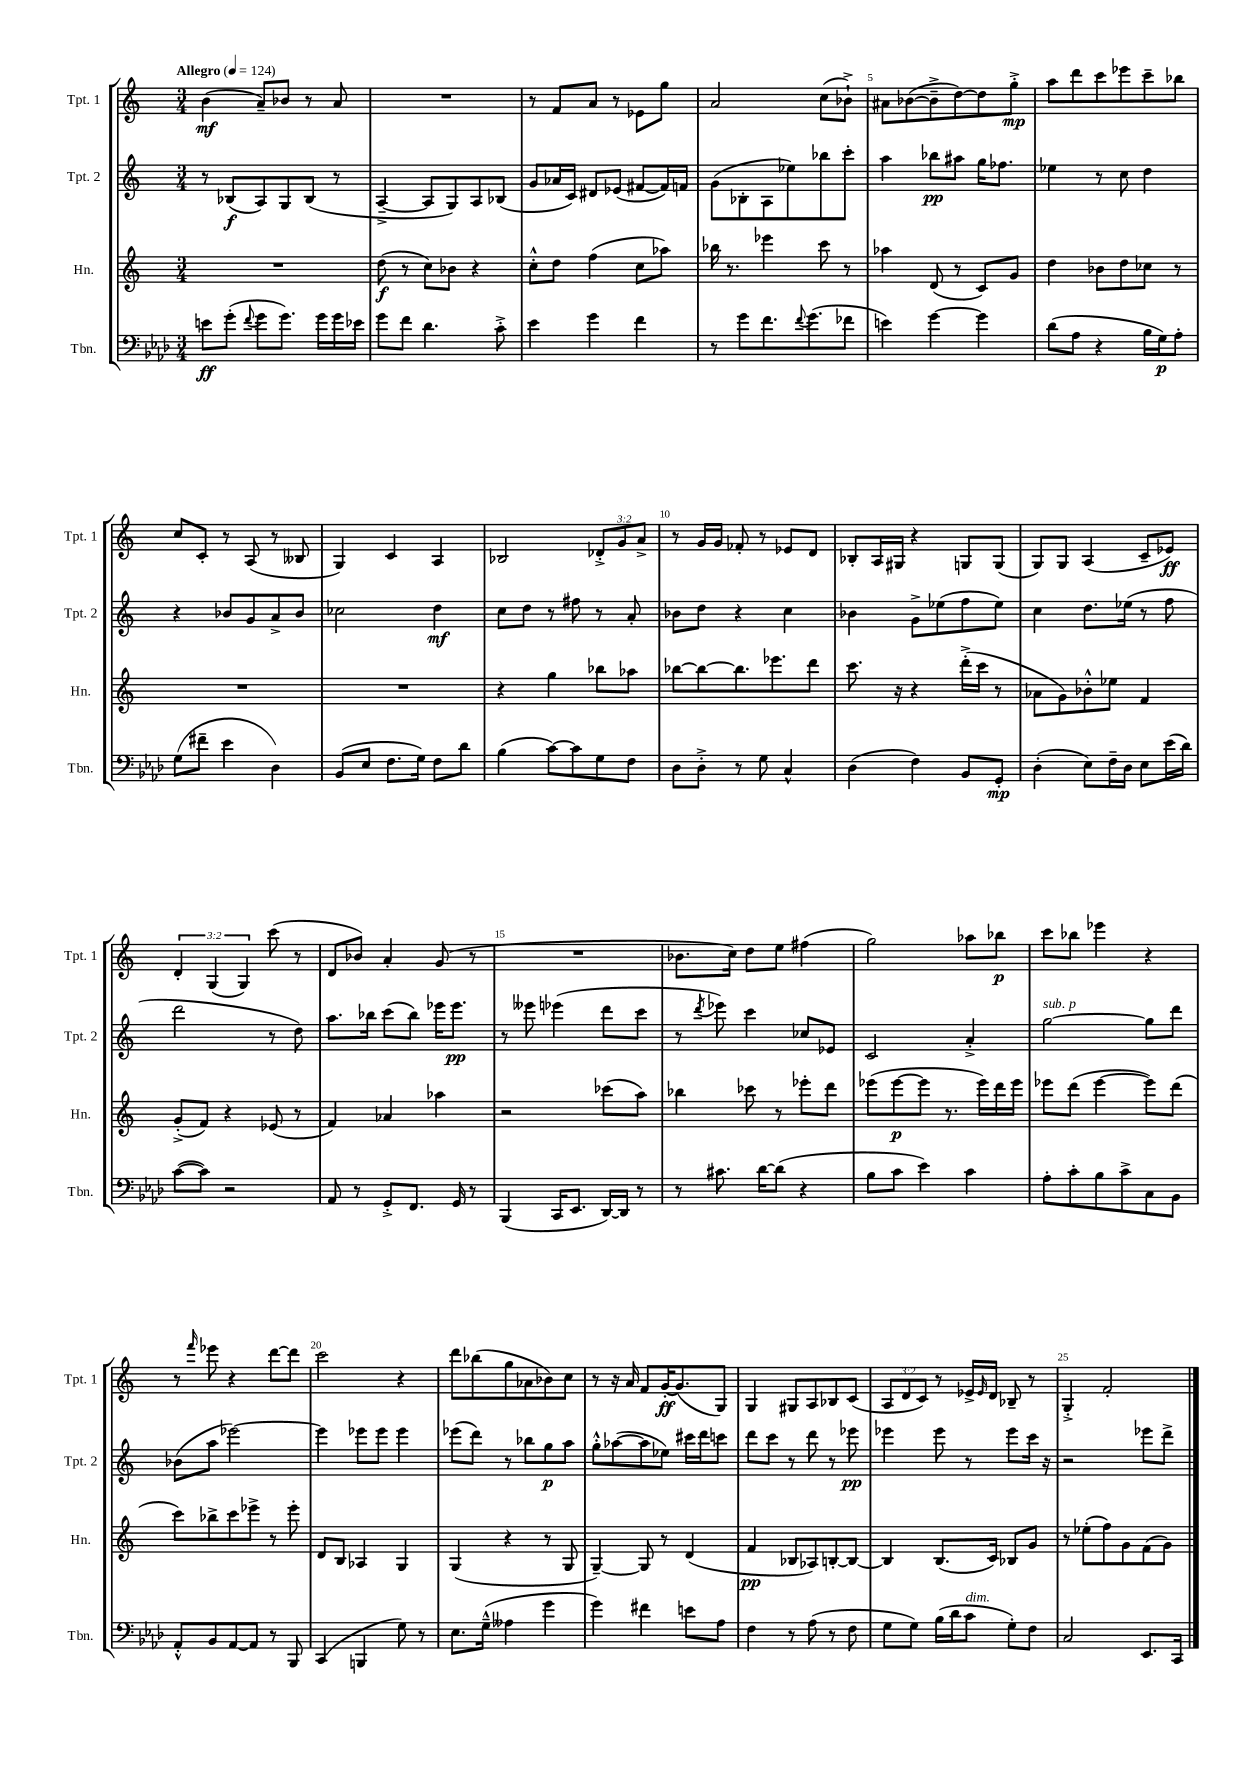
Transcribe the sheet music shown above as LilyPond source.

<<
\new StaffGroup <<
\new Staff = "s0" \with { instrumentName = "Tpt. 1" shortInstrumentName = "Tpt. 1" } {
    \clef treble \key c \major \numericTimeSignature \time 3/4 \override Staff.TupletNumber.text = #tuplet-number::calc-fraction-text \tempo "Allegro" 4 = 124
    b'4\mf( a'8--) bes'8 r8 a'8 |
    R2. |
    r8 f'8 a'8 r8 ees'8 g''8 |
    a'2 c''8( bes'8-!->) |
    ais'8 bes'8~( bes'8---> d''8~) d''8 g''8-.->\mp |
    a''8 d'''8 c'''8 ees'''8 c'''8-- bes''8 |
    c''8 c'8-. r8 a8( r8 beses8 |
    g4) c'4 a4 |
    bes2 \tuplet 3/2 { des'8-.-> g'8 a'8-> } |
    r8 g'16 g'16 fes'8-. r8 ees'8 d'8 |
    bes8-. a16 gis16 r4 g8 g8( |
    g8) g8 a4( c'8-- ees'8\ff) |
    \tuplet 3/2 { d'4-. g4( g4) } c'''8( r8 |
    d'8 bes'8) a'4-. g'8( r8 |
    R2. |
    bes'8. c''16) d''8 e''8 fis''4( |
    g''2) aes''8 bes''8\p |
    c'''8 bes''8 ees'''4 r4 |
    r8 \grace { f'''16 } ees'''8 r4 d'''8~ d'''8 |
    c'''2 r4 |
    d'''8 bes''8( g''8 aes'8 bes'8) c''8 |
    r8 r16 a'16 f'8 g'16~-.\ff g'8.( g8) |
    g4 gis8 a8 bes8 c'8( |
    \tuplet 3/2 { a8 d'8 c'8) } r8 ees'16-> \grace { ees'16 } d'16 bes8-- r8 |
    g4-.-> f'2-. \bar "|." |
}
\new Staff = "s1" \with { instrumentName = "Tpt. 2" shortInstrumentName = "Tpt. 2" } {
    \clef treble \key c \major \numericTimeSignature \time 3/4
    r8 bes8\f( a8) g8 bes8( r8 |
    a4~---> a8 g8) a8 bes8( |
    g'8 aes'16 c'16) dis'8 ees'8( fis'8~ fis'16) f'16 |
    g'8( bes8-. a8 ees''8) bes''8 c'''8-. |
    a''4 bes''8\pp ais''8 g''16 fes''8. |
    ees''4 r8 c''8 d''4 |
    r4 bes'8 g'8 a'8-> bes'8 |
    ces''2 d''4\mf |
    c''8 d''8 r8 fis''8 r8 a'8-. |
    bes'8 d''8 r4 c''4 |
    bes'4 g'8-> ees''8( f''8 ees''8) |
    c''4 d''8. ees''16( r8 f''8 |
    d'''2 r8 d''8) |
    a''8. bes''16 c'''8( bes''8) ees'''16 ees'''8.\pp |
    r8 eeses'''8 ees'''4( d'''8 c'''8 |
    r8 \acciaccatura { d'''8 } ees'''8) c'''4 ces''8 ees'8 |
    c'2 a'4-.-> |
    g''2~^\markup { \italic "sub. p" } g''8 d'''8 |
    bes'8( a''8 ees'''2~) |
    ees'''4 ees'''8 ees'''8 ees'''4 |
    ees'''8( d'''8) r8 bes''8 g''8\p a''8 |
    g''8-.-^ aes''8~( aes''8 ees''8) cis'''16 d'''16 c'''8 |
    d'''8 c'''8 r8 d'''8 r8 ees'''8\pp |
    ees'''4 ees'''8 r8 ees'''8 c'''16 r16 |
    r2 ees'''8 d'''8-> \bar "|." |
}
\new Staff = "s2" \with { instrumentName = "Hn." shortInstrumentName = "Hn." } {
    \clef treble \key c \major \numericTimeSignature \time 3/4
    R2. |
    d''8\f( r8 c''8) bes'8 r4 |
    c''8-.-^ d''8 f''4( c''8 aes''8) |
    bes''16 r8. ees'''4 c'''8 r8 |
    aes''4 d'8( r8 c'8) g'8 |
    d''4 bes'8 d''8 ces''8 r8 |
    R2. |
    R2. |
    r4 g''4 bes''8 aes''8 |
    bes''8~ bes''8~ bes''8. ees'''8. d'''8 |
    c'''8. r16 r4 d'''16-.->( c'''16 r8 |
    aes'8 g'8) bes'8-.-^ ees''8 f'4 |
    g'8-.->( f'8) r4 ees'8( r8 |
    f'4) aes'4 aes''4 |
    r2 ces'''8( a''8) |
    bes''4 ces'''8 r8 ees'''8-. d'''8 |
    ees'''8( ees'''8~\p ees'''8 r8. ees'''16) d'''16 ees'''16 |
    ees'''8 d'''8( ees'''4~ ees'''8) d'''8( |
    c'''8) bes''8-> c'''8 ees'''8-> r8 ees'''8-. |
    d'8 b8 aes4 g4 |
    g4( r4 r8 g8 |
    g4~--) g8 r8 d'4( |
    f'4\pp bes8 aes8) b8~-. b8~ |
    b4 b8.( c'16) bes8 g'8 |
    r8 ees''8-.( f''8) g'8 f'8( g'8) \bar "|." |
}
\new Staff = "s3" \with { instrumentName = "Tbn." shortInstrumentName = "Tbn." } {
    \clef bass \key aes \major \numericTimeSignature \time 3/4
    e'8\ff g'8-.( \appoggiatura { f'8 } g'8 g'8.) g'16 g'16 ees'16 |
    g'8 f'8 des'4. c'8-.-> |
    ees'4 g'4 f'4 |
    r8 g'8 f'8. \appoggiatura { f'8 } g'8.( fes'8 |
    e'4) g'4~ g'4 |
    des'8( aes8 r4 bes16 g16\p) aes8-. |
    g8( fis'8-- ees'4 des4) |
    bes,8( ees8 f8. g16) f8 des'8 |
    bes4( c'8~) c'8 g8 f8 |
    des8 des8-.-> r8 g8 c4-^ |
    des4( f4) bes,8 g,8-.\mp |
    des4-.( ees8) f16-- des16 ees8 ees'16( des'16) |
    c'8~( c'8) r2 |
    aes,8 r8 g,8-.-> f,8. g,16 r8 |
    bes,,4( c,16 ees,8. des,16~) des,16 r8 |
    r8 cis'8. des'16~ des'8( r4 |
    bes8 c'8 ees'4) c'4 |
    aes8-. c'8-. bes8 c'8-> c8 bes,8 |
    aes,8-.-^ bes,8 aes,8~ aes,8 r8 bes,,8 |
    c,4( b,,4 g8) r8 |
    ees8. g16---^( aeses4 g'4 |
    g'4) fis'4 e'8 aes8 |
    f4 r8 aes8( r8 f8 |
    g8 g8) bes16( des'16 c'8^\markup { \italic "dim." } g8-.) f8 |
    c2 ees,8. c,16 \bar "|." |
}
>>
>>
\layout { \context { \Score \override BarNumber.break-visibility = ##(#f #t #t) barNumberVisibility = #(every-nth-bar-number-visible 5) } }
